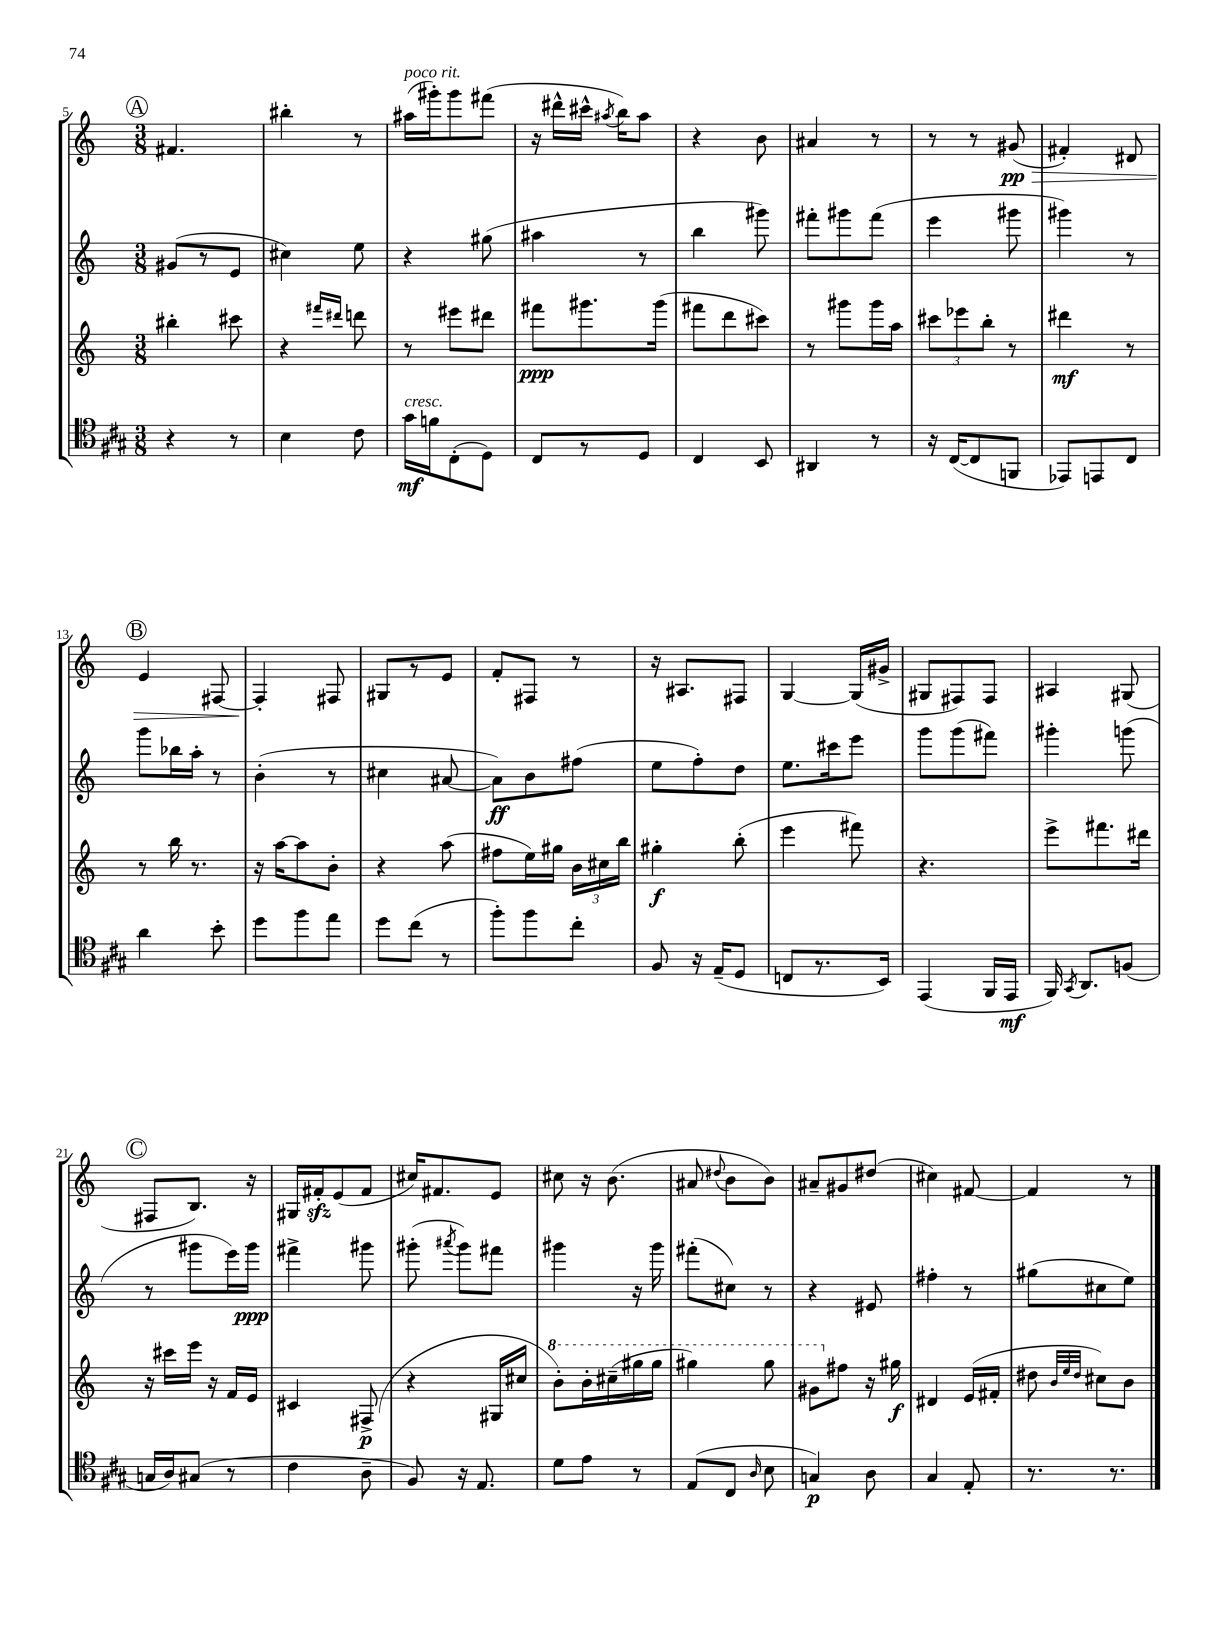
<<
\new StaffGroup <<
\new Staff = "s0" {
    \clef treble \key c \major \numericTimeSignature \time 3/8
    \autoBeamOff \mark \markup { \circle "A" } fis'4. |
    bis''4-. r8 |
    ais''16[^\markup { \italic "poco rit." }( gis'''16-.) gis'''8 fis'''8]( |
    r16 dis'''16[-^ cis'''16]-^ \acciaccatura { ais''8 } b''16[) ais''8] |
    r4 b'8 |
    ais'4 r8 |
    r8 r8 gis'8\pp\>( |
    fis'4-.) dis'8 |
    \mark \markup { \circle "B" } e'4 fis8~ |
    fis4-.\! fis8 |
    gis8[ r8 e'8] |
    f'8[-. fis8] r8 |
    r16 ais8.[ fis8] |
    g4~ g16[( gis'16]-> |
    gis8[ fis8) fis8] |
    ais4 gis8( |
    \mark \markup { \circle "C" } fis8[ b8.]) r16 |
    gis16[ fis'16-.\sfz e'8( fis'8] |
    cis''16[) fis'8. e'8] |
    cis''8 r16 b'8.( |
    ais'8 \appoggiatura { dis''8 } b'8[ b'8]) |
    ais'8[-- gis'8 dis''8]( |
    cis''4) fis'8~ |
    fis'4 r8 \bar "|." |
}
\new Staff = "s1" {
    \clef treble \key c \major \numericTimeSignature \time 3/8
    \autoBeamOff \mark \markup { \circle "A" } gis'8[( r8 e'8] |
    cis''4) e''8 |
    r4 gis''8( |
    ais''4 r8 |
    b''4 gis'''8) |
    fis'''8[-. gis'''8 fis'''8]( |
    e'''4 gis'''8 |
    gis'''4) r8 |
    \mark \markup { \circle "B" } g'''8[ bes''16 a''16]-. r8 |
    b'4-.( r8 |
    cis''4 ais'8~ |
    ais'8[\ff) b'8 fis''8]( |
    e''8[ f''8-.) d''8] |
    e''8.[ cis'''16 e'''8] |
    g'''8[ g'''8( fis'''8]) |
    gis'''4-. g'''8( |
    \mark \markup { \circle "C" } r8 gis'''8[ e'''16) gis'''16]\ppp |
    fis'''4-> gis'''8 |
    gis'''8-.( \acciaccatura { ais'''8 } gis'''8[) fis'''8] |
    gis'''4 r16 gis'''16 |
    fis'''8[-.( cis''8]) r8 |
    r4 eis'8 |
    fis''4-. r8 |
    gis''8[( cis''8 e''8]) \bar "|." |
}
\new Staff = "s2" {
    \clef treble \key c \major \numericTimeSignature \time 3/8
    \autoBeamOff \mark \markup { \circle "A" } bis''4-. cis'''8 |
    r4 \grace { fis'''16[ dis'''16] } d'''8 |
    r8 eis'''8[ dis'''8] |
    fis'''8[\ppp gis'''8. gis'''16]( |
    fis'''8[ d'''8 cis'''8]) |
    r8 gis'''8[ gis'''16 a''16] |
    \tuplet 3/2 { cis'''8[ ees'''8 b''8]-. } r8 |
    dis'''4\mf r8 |
    \mark \markup { \circle "B" } r8 b''16 r8. |
    r16 a''16[~ a''8 b'8]-. |
    r4 a''8( |
    fis''8[ e''16) gis''16] \tuplet 3/2 { b'16[ cis''16 b''16] } |
    gis''4-.\f b''8-.( |
    e'''4 fis'''8) |
    r4. |
    e'''8[-> fis'''8. dis'''16] |
    \mark \markup { \circle "C" } r16 cis'''16[ e'''16] r16 f'16[ e'16] |
    cis'4 fis8->\p( |
    r4 gis16[ cis''16] |
    \ottava #1 b''8[-.) b''16-. cis'''16--( gis'''16 gis'''16] |
    gis'''4) gis'''8 |
    gis''8[ \ottava #0 fis''8] r16 gis''!16\f |
    dis'4 e'16[( fis'16]-. |
    dis''8 \grace { b'32[ e''32 dis''32] } cis''8[) b'8] \bar "|." |
}
\new Staff = "s3" {
    \clef tenor \key a \major \numericTimeSignature \time 3/8
    \autoBeamOff \mark \markup { \circle "A" } r4 r8 |
    b4 cis'8 |
    gis'16[\mf^\markup { \italic "cresc." } f'16 cis8-.( d8]) |
    cis8[ r8 d8] |
    cis4 b,8 |
    ais,4 r8 |
    r16 cis16[~( cis8 f,8] |
    ees,8[) e,8 cis8] |
    \mark \markup { \circle "B" } a'4 b'8-. |
    d''8[ fis''8 e''8] |
    d''8[ cis''8]( r8 |
    fis''8[-.) fis''8 cis''8]-. |
    fis8 r16 e16[--( d8] |
    c8[ r8. b,16]) |
    e,4( fis,16[ e,16]\mf |
    fis,16) \acciaccatura { gis,8 } a,8.[ f8]( |
    \mark \markup { \circle "C" } g16[ a16) gis8]( r8 |
    cis'4 a8-- |
    fis8) r16 e8. |
    d'8[ e'8] r8 |
    e8[( cis8] \grace { a16 } b8 |
    g4\p) a8 |
    gis4 e8-. |
    r8. r8. \bar "|." |
}
>>
>>
\layout { \context { \Score currentBarNumber = #5 } }
